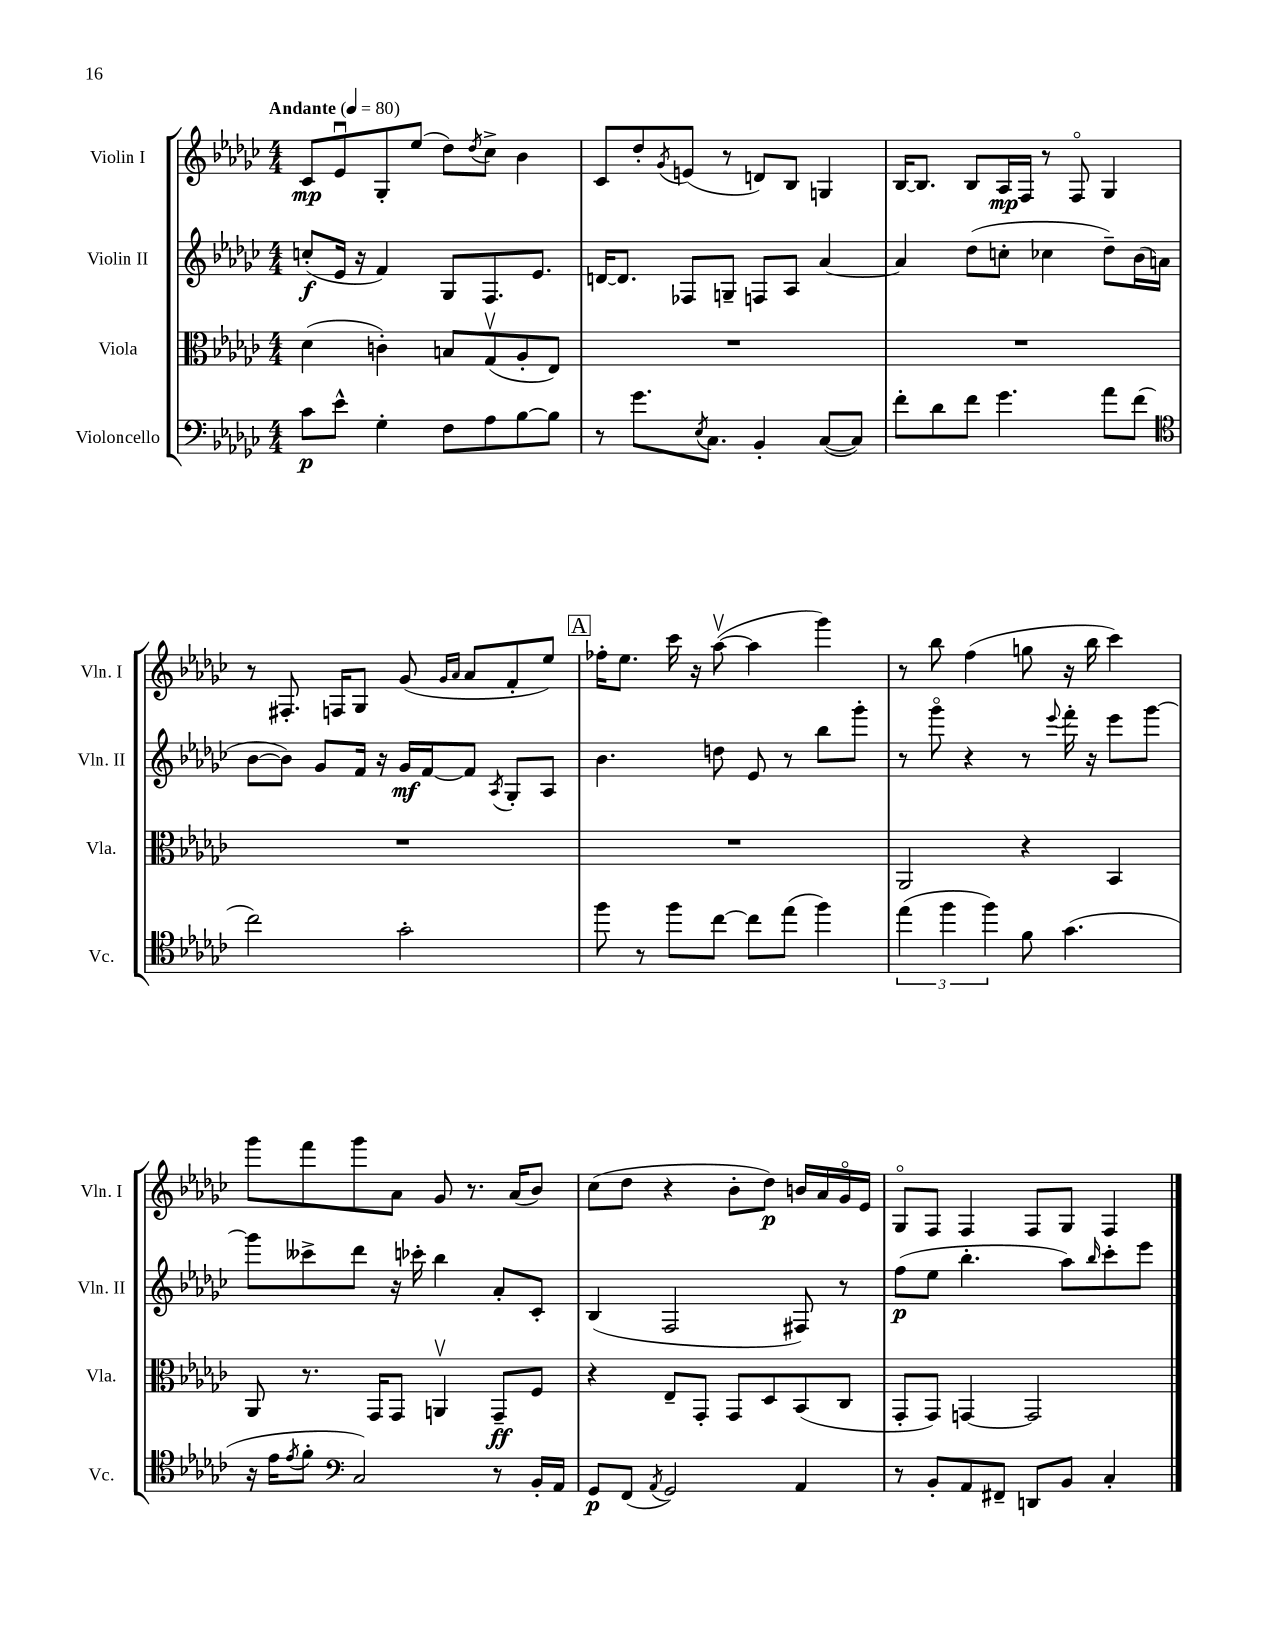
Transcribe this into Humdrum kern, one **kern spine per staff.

**kern	**kern	**kern	**kern
*staff4	*staff3	*staff2	*staff1
*clefF4	*clefC3	*clefG2	*clefG2
*k[b-e-a-d-g-c-]	*k[b-e-a-d-g-c-]	*k[b-e-a-d-g-c-]	*k[b-e-a-d-g-c-]
*M4/4	*M4/4	*M4/4	*M4/4
*MM80	*MM80	*MM80	*MM80
8c-\L	(4d-\	(8cc'/L	8c-/L
8e-^^\J	.	16e-/Jk	8e-u/
.	.	16r	.
4G-'\	4c'\)	4f/)	8G-'/
.	.	.	(8ee-/J
8F\L	8B/L	8G-/L	8dd-\L)
.	.	.	8qdd-/
8A-\	(8G-v/	8.F/	8cc-^\J
[8B-\	8A-'/	.	4b-\
.	.	8.e-/J	.
8B-\]J	8E-/J)	.	.
=	=	=	=
8r	1r	[16d/LK	8c-/L
.	.	8.d/]J	.
8.g-\L	.	.	8dd-'/
.	.	.	8qg-/
.	.	8F-/L	(8e/J
8qE-/	.	.	.
8.C-\J	.	.	.
.	.	8G~/J	8r
4BB-'/	.	8F/L	8d/L)
.	.	8A-/J	8B-/J
([8C-/L	.	[4a-/	4G/
8C-/]J)	.	.	.
=	=	=	=
8f'\L	1r	4a-/]	[16B-/LK
.	.	.	8.B-/]J
8d-\	.	.	.
8f\J	.	(8dd-\L	8B-/L
4.g-\	.	8cc'\J	16A-/L
.	.	.	16F/JJ
.	.	4cc-\	8r
.	.	.	8Fo/
8a-\L	.	8dd-~\L)	4G-/
(8f\J	.	(16b-\L	.
.	.	16a\JJ	.
=	=	=	=
*clefC4	*	*	*
2cc-\)	1r	[8b-\L	8r
.	.	8b-\]J)	8.F#'/
.	.	8g-/L	.
.	.	.	16F/LK
.	.	16f/Jk	8G-/J
.	.	16r	.
2g-'\	.	16g-/LL	(8g-/
.	.	[16f/J	.
.	.	.	16qqg-/LL
.	.	.	16qqa-/JJ
.	.	8f/]J	8a-/L
.	.	8qA-/	.
.	.	8G-'/L	8f'/
.	.	8A-/J	8ee-/J)
=	=	=	=
8ff\	1r	4.b-\	16ff-'\LK
.	.	.	8.ee-\J
8r	.	.	.
8ff\L	.	.	16ccc-\
.	.	.	16r
[8cc-\J	.	8dd\	([8aa-v\
8cc-\]L	.	8e-/	4aa-\]
(8ee-\J	.	8r	.
4ff\)	.	8bb-\L	4ggg-\)
.	.	8ggg-'\J	.
=	=	=	=
(6ee-\	2AA-/	8r	8r
.	.	8ggg-o\	8bb-\
6ff\	.	.	.
.	.	4r	(4ff\
6ff\)	.	.	.
8f\	4r	8r	8gg\
.	.	8qqeee-/	.
(4.g-\	.	16fff'\	16r
.	.	16r	16bb-\
.	4BB-/	8eee-\L	4ccc-\)
.	.	[8ggg-\J	.
=	=	=	=
16r	8AA-/	8ggg-\]L	8ggg-\L
16e-\LK	.	.	.
8qe-/	.	.	.
8f'\J	8.r	8ccc--^\	8fff\
*clefF4	*	*	*
2C-/)	.	8ddd-\J	8ggg-\
.	16GG-/LK	.	.
.	8GG-/J	16r	8a-\J
.	.	16ccc-'\	.
.	4AAv/	4bb-\	8g-/
.	.	.	8.r
8r	8GG-~/L	8a-'/L	.
.	.	.	(16a-/LK
16BB-'/LL	8F/J	8c-'/J	8b-/J)
16AA-/JJ	.	.	.
=	=	=	=
8GG-/L	4r	(4B-/	(8cc-\L
(8FF/J	.	.	8dd-\J
8qAA-/	.	.	.
2GG-/)	8E-~/L	2F/	4r
.	8GG-'/J	.	.
.	8GG-/L	.	8b-'\L
.	8D-/	.	8dd-\J)
4AA-/	(8BB-/	8F#/)	16b/LL
.	.	.	16a-/
.	8C-/J	8r	16g-o/
.	.	.	16e-/JJ
=	=	=	=
8r	8GG-'/L	(8ff\L	8G-o/L
8BB-'/L	8GG-/J)	8ee-\J	8F/J
8AA-/	[4GG/	4.bb-'\	4F/
8FF#~/J	.	.	.
8DD/L	2GG/]	.	8F/L
8BB-/J	.	8aa-\L)	8G-/J
.	.	16qqbb-/	.
4C-'/	.	8ccc-'\	4F/
.	.	8eee-\J	.
==	==	==	==
*-	*-	*-	*-
